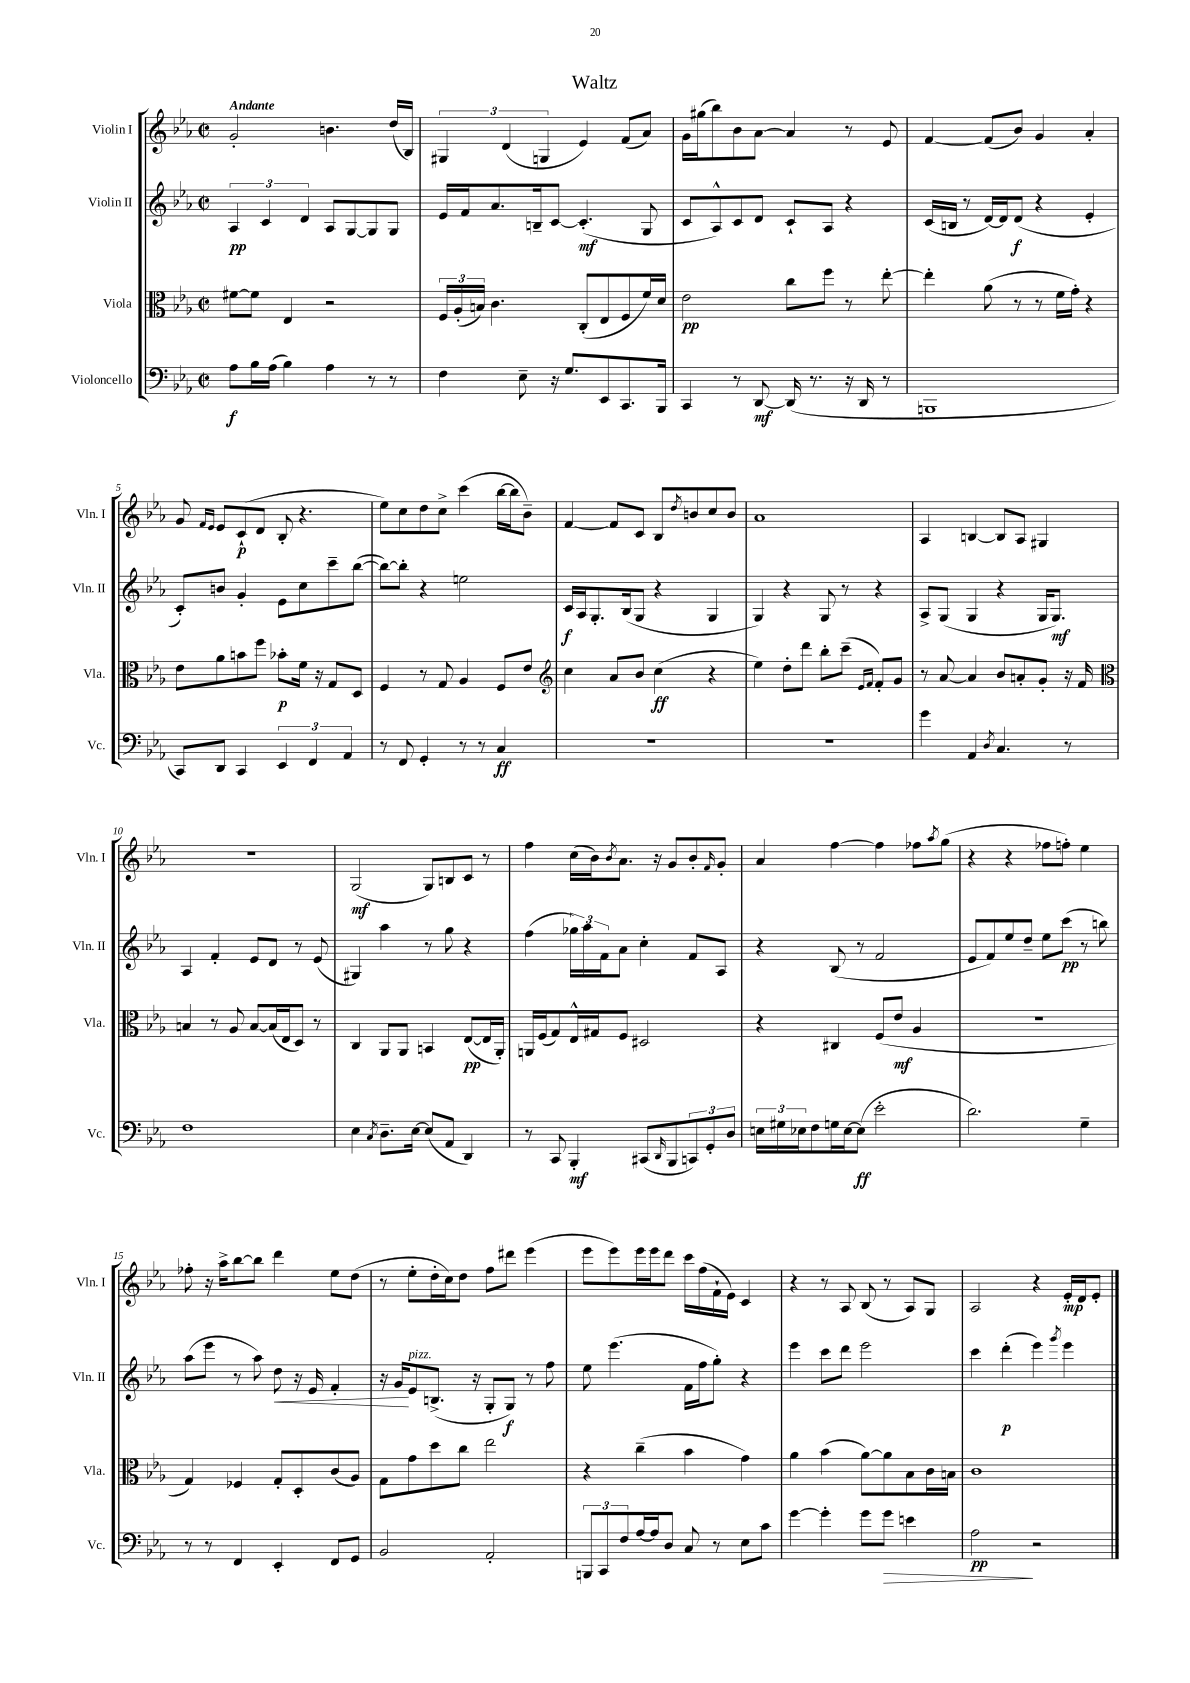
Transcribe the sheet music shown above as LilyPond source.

\header { title = "Waltz" }
<<
\new StaffGroup <<
\new Staff = "s0" \with { instrumentName = "Violin I" shortInstrumentName = "Vln. I" } {
    \clef treble \key ees \major \defaultTimeSignature \time 2/2 \tempo "Andante"
    g'2-. b'4. d''16( bes16) |
    \tuplet 3/2 { gis4 d'4( g4 } ees'4) f'8( aes'8) |
    g'16 gis''16( bes''8) bes'8 aes'8~ aes'4 r8 ees'8 |
    f'4~ f'8( bes'8) g'4 aes'4-. |
    g'8 \grace { f'16 ees'16 } ees'8 c'8-!\p( d'8 bes8-. r4. |
    ees''8) c''8 d''8 c''8-> c'''4( bes''16~ bes''16 bes'8--) |
    f'4~ f'8 c'8 bes8 \acciaccatura { d''8 } b'8 c''8 b'8 |
    aes'1 |
    aes4 b4~ b8 aes8 gis4 |
    r1 |
    g2\mf( g8) b8 c'8 r8 |
    f''4 c''16( bes'16) \acciaccatura { bes'8 } aes'8. r16 g'8 bes'8-. \grace { f'16 } g'8-. |
    aes'4 f''4~ f''4 fes''8 \acciaccatura { aes''8 } g''8( |
    r4 r4 fes''8 f''8-.) ees''4 |
    fes''8-. r16 aes''16-> bes''8~ bes''8 d'''4 ees''8 d''8( |
    r8 ees''8-. d''16-. c''16) d''8 f''8 dis'''8 ees'''4( |
    ees'''8 ees'''8) ees'''16 ees'''16 d'''8 c'''16 f''16( f'16-! ees'16) c'4 |
    r4 r8 aes8 bes8( r8 aes8) g8 |
    aes2 r4 ees'16-.\mp d'16 ees'8-. \bar "|." |
}
\new Staff = "s1" \with { instrumentName = "Violin II" shortInstrumentName = "Vln. II" } {
    \clef treble \key ees \major \defaultTimeSignature \time 2/2
    \tuplet 3/2 { aes4\pp c'4 d'4 } aes8 g8~ g8 g8 |
    ees'16 f'16 aes'8. b16-- c'8~ c'4.-.\mf( g8 |
    c'8 aes8-^) c'8 d'8 c'8-! aes8 r4 |
    c'16( b16 r8 d'16~) d'16 d'8\f( r4 ees'4-. |
    c'8-.) b'8 g'4-. ees'8 c''8 c'''8-- bes''8~( |
    bes''8~) bes''8-. r4 e''2 |
    c'16\f aes16 g8.-. bes16( g8 r4 g4 |
    g4) r4 g8 r8 r4 |
    aes8-> g8( g4 r4 g16 g8.\mf) |
    aes4 f'4-. ees'8 d'8 r8 ees'8( |
    gis4) aes''4 r8 g''8 r4 |
    f''4( \tuplet 3/2 { ges''16) aes''16 f'16 } aes'8 c''4-. f'8 aes8 |
    r4 bes8( r8 f'2 |
    ees'8 f'8) ees''8 d''8-- ees''8 c'''8\pp( r8 b''8) |
    aes''8( ees'''8 r8 aes''8) d''8\< r16 ees'16 f'4-. |
    r16 g'16\! ees'8^\markup { \italic "pizz." } b8.->( r16 g8-. g8\f) r8 f''8 |
    ees''8 ees'''4.( f'16 f''16 g''8-.) r4 |
    ees'''4 c'''8 d'''8 ees'''2 |
    c'''4 d'''4-.\p( ees'''4) \acciaccatura { g'''8 } ees'''4 \bar "|." |
}
\new Staff = "s2" \with { instrumentName = "Viola" shortInstrumentName = "Vla." } {
    \clef alto \key ees \major \defaultTimeSignature \time 2/2
    fis'8~ fis'8 ees4 r2 |
    \tuplet 3/2 { f16 aes16-.( b16) } c'4. c8-.( ees8 f8 f'16) d'16 |
    ees'2\pp c''8 f''8 r8 ees''8~-. |
    ees''4-. aes'8( r8 r8 f'16 g'16-.) r4 |
    ees'8 aes'8 b'8 f''8 bes'8-.\p f'16 r16 g8 d8 |
    f4 r8 g8 aes4 f8 ees'8 |
    \clef treble c''4 aes'8 bes'8 c''4\ff( r4 |
    ees''4) d''8-. d'''8 bes''8-. c'''8--( \grace { ees'16 f'16 } f'8-.) g'8 |
    r8 aes'8~ aes'4 bes'8 a'8-. g'8-. r16 f'16 |
    \clef alto b4 r8 aes8 b8~ b16( ees16 d8) r8 |
    c4 aes,8 aes,8 b,4 ees8~\pp( ees16 aes,16-.) |
    a,16 f16( g8) ees16-^ gis16 f8 dis2 |
    r4 cis4 f8( ees'8\mf aes4 |
    R1 |
    g4) fes4 g8-. d8-. c'8( aes8) |
    g8 g'8 d''8 c''8 ees''2 |
    r4 c''4--( bes'4 g'4) |
    aes'4 bes'4( aes'8~) aes'8 bes8 c'16 b16 |
    c'1 \bar "|." |
}
\new Staff = "s3" \with { instrumentName = "Violoncello" shortInstrumentName = "Vc." } {
    \clef bass \key ees \major \defaultTimeSignature \time 2/2
    aes8\f bes16 aes16( bes4) aes4 r8 r8 |
    f4 ees8-- r16 g8. ees,8 c,8. bes,,16 |
    c,4 r8 d,8~\mf d,16( r8. r16 d,16 r8 |
    b,,1 |
    c,8) d,8 c,4 \tuplet 3/2 { ees,4 f,4 aes,4 } |
    r8 f,8 g,4-. r8 r8 c4\ff |
    R1 |
    R1 |
    g'4 aes,4 \acciaccatura { d8 } c4. r8 |
    f1 |
    ees4 \acciaccatura { c8 } d8.-- ees16~ ees8( aes,8 d,4) |
    r8 c,8 bes,,4-.\mf cis,8( \grace { d,16 } bes,,8 \tuplet 3/2 { c,8) g,8-. d8 } |
    \tuplet 3/2 { e16 gis16 ees16 } f8 g16 ees16~ ees8\ff( ees'2-. |
    d'2.) g4-- |
    r8 r8 f,4 ees,4-. f,8 g,8 |
    bes,2 aes,2-. |
    \tuplet 3/2 { b,,8 c,8 f8 } aes16~ aes16 d8 c8 r8 ees8 c'8 |
    g'4~ g'4-. g'8 g'8\> e'4 |
    aes2\pp\! r2 \bar "|." |
}
>>
>>
